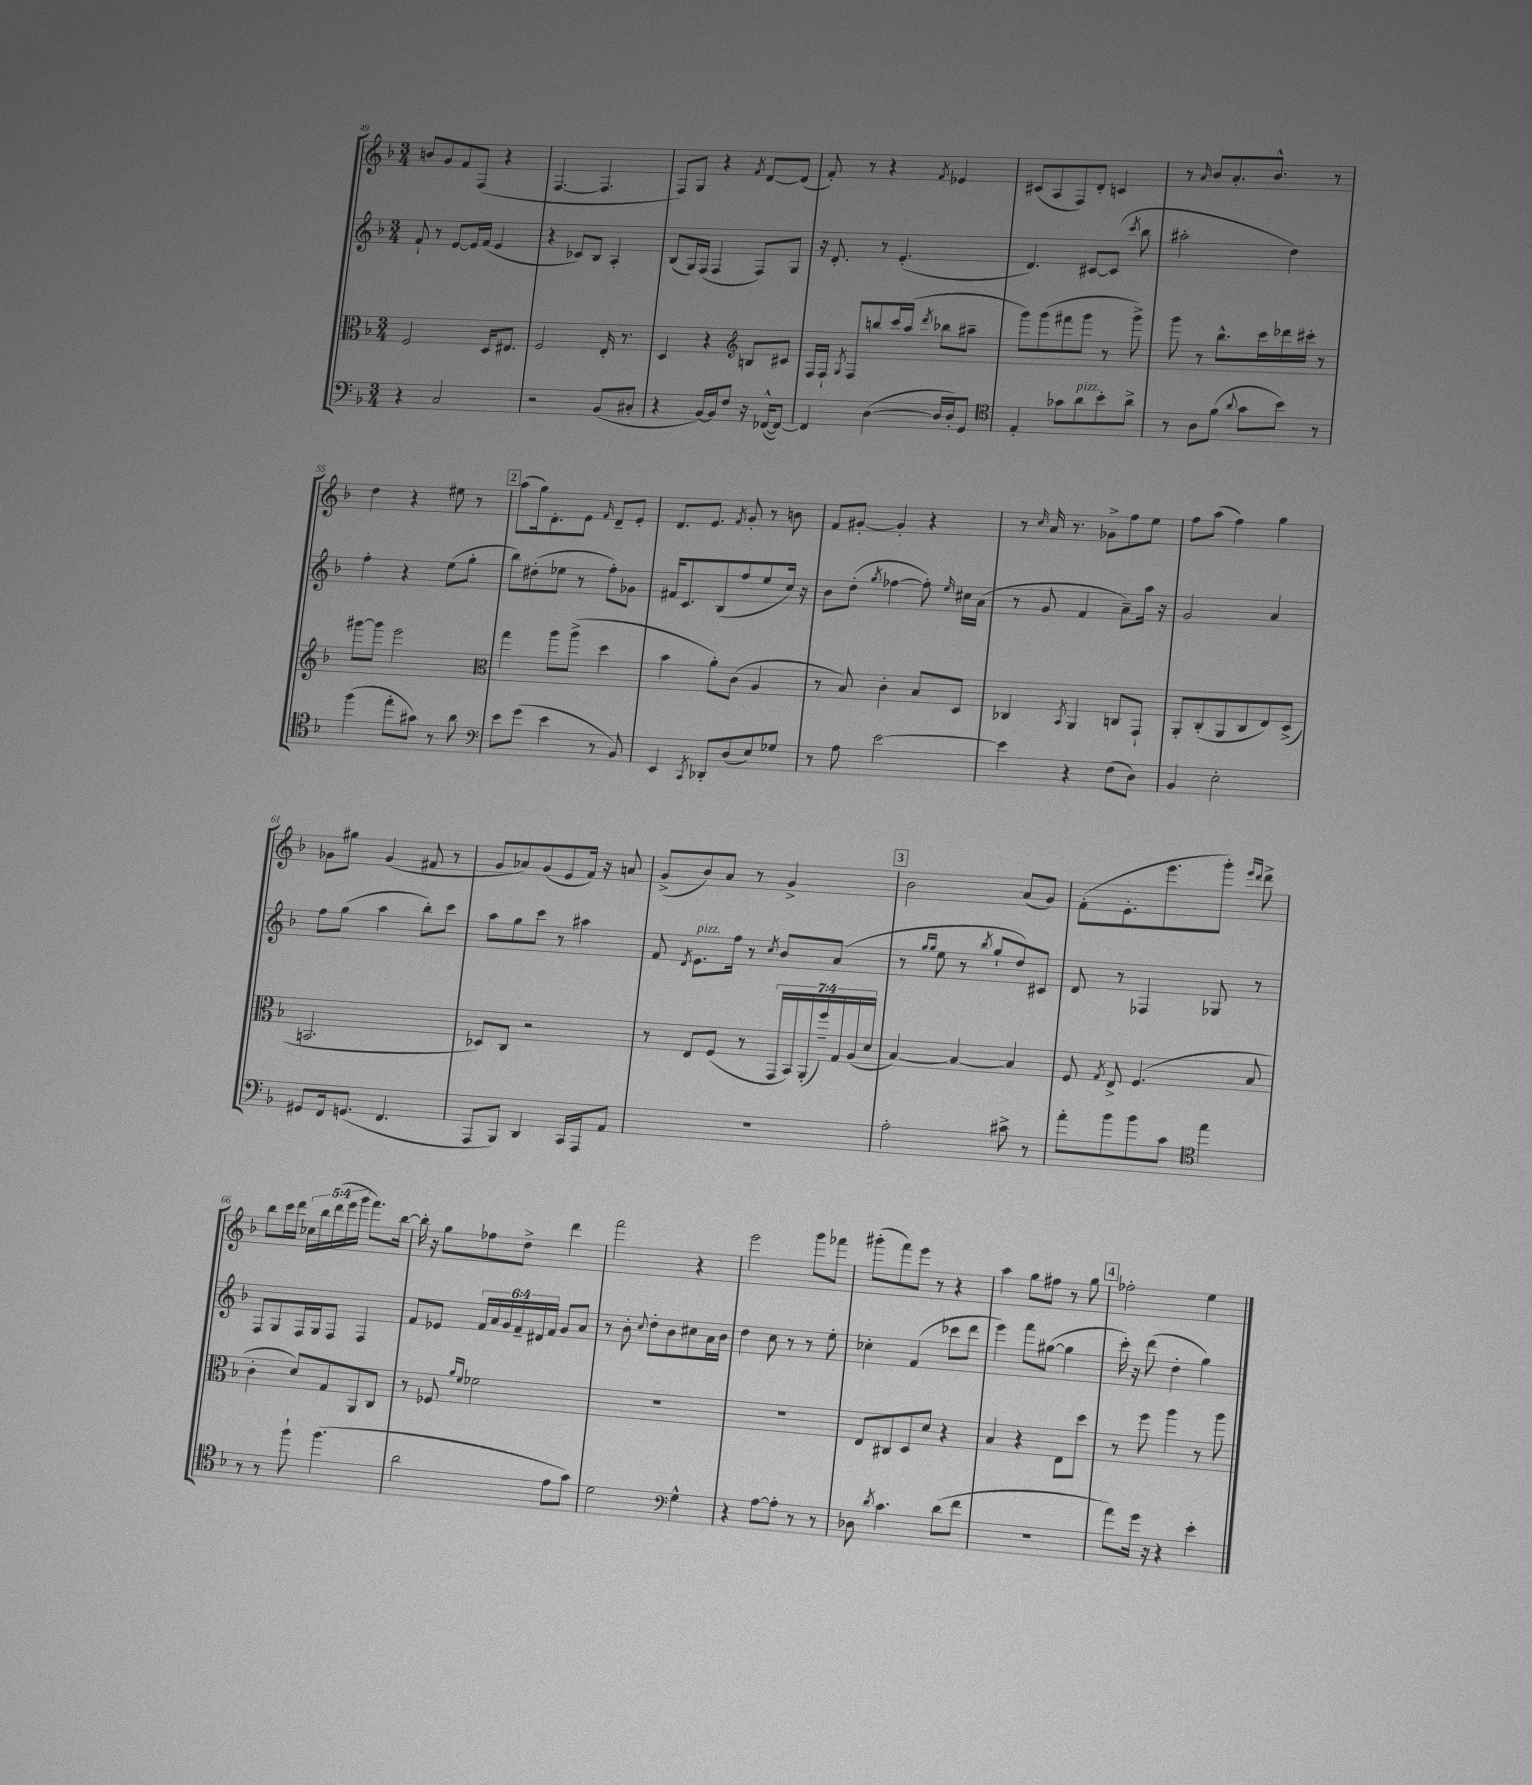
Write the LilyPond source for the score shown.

<<
\new StaffGroup <<
\new Staff = "s0" {
    \clef treble \key f \major \numericTimeSignature \time 3/4 \override Staff.TupletNumber.text = #tuplet-number::calc-fraction-text
    \autoBeamOff b'8[ g'8 f'8 f8]( r4 |
    f4.~ f4. |
    f8[) g8] r4 \acciaccatura { f'8 } d'8[~ d'8]( |
    f'8-.) r8 r4 \acciaccatura { f'8 } ees'4 |
    cis'8[( a8 f8) d'8]-. c'4 |
    r8 \grace { a'16 } bes'8[ a'8.-. bes'8.]-^ r8 |
    d''4 r4 eis''8 r8 |
    \mark \markup { \box "2" } a''8[( g''16) d'8.-. e'8] \grace { f'16 } d'8[-- e'8]-. |
    d'8.[ e'8.] \acciaccatura { f'8 } g'8-. r8 b'8 |
    f'8[ gis'8]~-. gis'4-. r4 |
    r8 \grace { c''16 } a'16 r8. ges'8[-> f''8 e''8] |
    f''8[ a''8]( f''4) g''4 |
    ges'8[ gis''8] ges'4( fis'8 r8 |
    g'8[ aes'8) g'8( e'8 f'16]) r16 a'8 |
    g'8[->( bes'8) a'8] r8 g'4-> |
    \mark \markup { \box "3" } bes'2 a'8[( g'8]) |
    f'8[-.( e'8.-. e'''8. g'''8]-.) \grace { e'''16[ d'''16] } d'''8-> |
    bes''8[ c'''16 d'''16] \tuplet 5/4 { ces''16[ bes''16 d'''16( e'''16 g'''16] } f'''8.[) bes''16]~ |
    bes''16-. r16 g''8[ fes''8 d''8]-> d'''4 |
    f'''2 r4 |
    e'''2 g'''8[ fes'''8] |
    gis'''8[-.( f'''8) e'''8] r8 r4 |
    a''4 g''8[ fis''8] r8 g''8 |
    \mark \markup { \box "4" } fes''2-. e''4 \bar "|." |
}
\new Staff = "s1" {
    \clef treble \key f \major \numericTimeSignature \time 3/4 \override Staff.TupletNumber.text = #tuplet-number::calc-fraction-text
    \autoBeamOff f'8-! r8 e'8[~ e'16 f'16]( e'4 |
    r4 ces'8[) bes8] a4-. |
    bes8[( g16) f16]( f4 f8[) g8] |
    r16 d'8.-. r8 e'4.-.( |
    d'4.) cis'8[~ cis'8]( \acciaccatura { c'''8 } bes''8 |
    ais''2-. d''4) |
    f''4-. r4 e''8[( g''8]-. |
    \mark \markup { \box "2" } bes''8[) dis''8-.( ees''8] r8 f''8[-.) ges'8] |
    fis'16[ c'8. bes8( f''8 e''8 c''16]) r16 |
    bes'8[ d''8]-.( \acciaccatura { g''8 } fes''4~ fes''8-.) \grace { e''16 } cis''16[ a'16]( |
    r8 g'8 f'4 a'8[--) a''16] r16 |
    g'2 a'4 |
    f''8[ g''8]( a''4 bes''8[-.) c'''8] |
    a''8[ g''8 c'''8] r8 ais''4 |
    f'8 \acciaccatura { d'8 } e'8.[^\markup { \italic "pizz." } f''16] r8 \acciaccatura { c''8 } bes'8[ a'8]( |
    \mark \markup { \box "3" } r8 \grace { g''16[ g''16] } e''8 r8 \acciaccatura { bes''8 } g''8[-! d''8) cis'8] |
    d'8 r8 fes4 ges8 r8 |
    f8[ g8 f16 g16 f8] f4 |
    f'8[ ees'8] \tuplet 6/4 { f'16[ a'16 g'16 f'16-- dis'16 f'16] } g'8[ a'8] |
    r8 bes'8-. \appoggiatura { c''8 } d''8[-. bes'8 cis''8 a'16 bes'16] |
    d''4 c''8 r8 r8 e''8-. |
    ces''4-. f'4( ces'''8[ d'''8] |
    e'''4) f'''8[ gis''8]~( gis''4 |
    \mark \markup { \box "4" } c'''16-.) r16 d'''8( d''4-. g''4) \bar "|." |
}
\new Staff = "s2" {
    \clef alto \key f \major \numericTimeSignature \time 3/4 \override Staff.TupletNumber.text = #tuplet-number::calc-fraction-text
    \autoBeamOff f2 d16[ eis8.] |
    f2 e16-. r8. |
    d4 r4 \clef treble b8[ cis'8] |
    f16[ f16]-! \acciaccatura { g8 } f8[ b''8 c'''16 a''16]( \acciaccatura { d'''8 } bes''8[ ais''8]-- |
    g'''8[) g'''8( fis'''8 g'''8] r8 g'''8->) |
    g'''8 r8 bes''8.[-^ c'''16 des'''16 cis'''16]-. r8 |
    gis'''8[~ gis'''8] e'''2 |
    \mark \markup { \box "2" } \clef alto g''4 a''8[ a''8]->( d''4 |
    bes'4 a'8[-.) c'8]( a4 |
    r8 bes8) c'4-. bes8[ d8] |
    ces4 \acciaccatura { bes,8 } a,4 c8[ g,8]-! |
    a,8[-. c8-.( a,8 c8 e8) d8]->( |
    b,2. |
    des8[) c8] r2 |
    r8 e8[ f8]( r8 \tuplet 7/4 { g,16[ bes,16) a,16-.( f''16--) g16 a16( d'16] } |
    \mark \markup { \box "3" } bes4~) bes4~ bes4 |
    f8 \acciaccatura { g8 } e8-> f4.( bes8 |
    c'4-. d'8[) g8 a,8 c8] |
    r8 fes8 \grace { a'16[ f'16] } fes'2 |
    R2. |
    R2. |
    e8[ cis8 d8 d'8] r4 |
    bes4 r4 e8[ d''8] |
    \mark \markup { \box "4" } r8 f''8 a''4 r8 a''8 \bar "|." |
}
\new Staff = "s3" {
    \clef bass \key f \major \numericTimeSignature \time 3/4
    \autoBeamOff r4 c2 |
    r2 bes,8[( cis8]-. |
    r4 bes,16[~) bes,16 f8] r16 fes,16[~-^( fes,8]~) |
    fes,4 d4~( d16[ d16-.) g,8] |
    \clef tenor e4-. ges'8[ a'8^\markup { \italic "pizz." } bes'8-. a'8]-> |
    r8 a8[ f'8]( \appoggiatura { a'8 } g'8[ bes'8]) r8 |
    f''4( e''8[-. gis'8]) r8 a'8 |
    \mark \markup { \box "2" } \clef bass e'8[ g'8]( e'4 r8 bes,8) |
    e,4 \acciaccatura { c,8 } des,8[-. d8( e8) ges8] |
    r8 a8 e'2~ |
    e'4 r4 f8[( d8]) |
    bes,4 e2-. |
    gis,8[ f,16 g,8.]( f,4. |
    a,,8[ bes,,8]) d,4 c,16[ a,,16 a,8] |
    R2. |
    \mark \markup { \box "3" } a2-. cis'8-> r8 |
    a'8[-. bes'8 bes'8 c'8] \clef tenor e''4 |
    r8 r8 f''8-! f''4.( |
    a'2 e'8[ g'8]) |
    d'2 \clef bass g4-^ |
    r4 a8[~ a8]-. r8 r8 |
    des8 \acciaccatura { d'8 } c'4. d'8[( f'8] |
    R2. |
    \mark \markup { \box "4" } a'8[) g'16] r16 r4 e'4-. \bar "|." |
}
>>
>>
\layout { \context { \Score currentBarNumber = #49 } }
